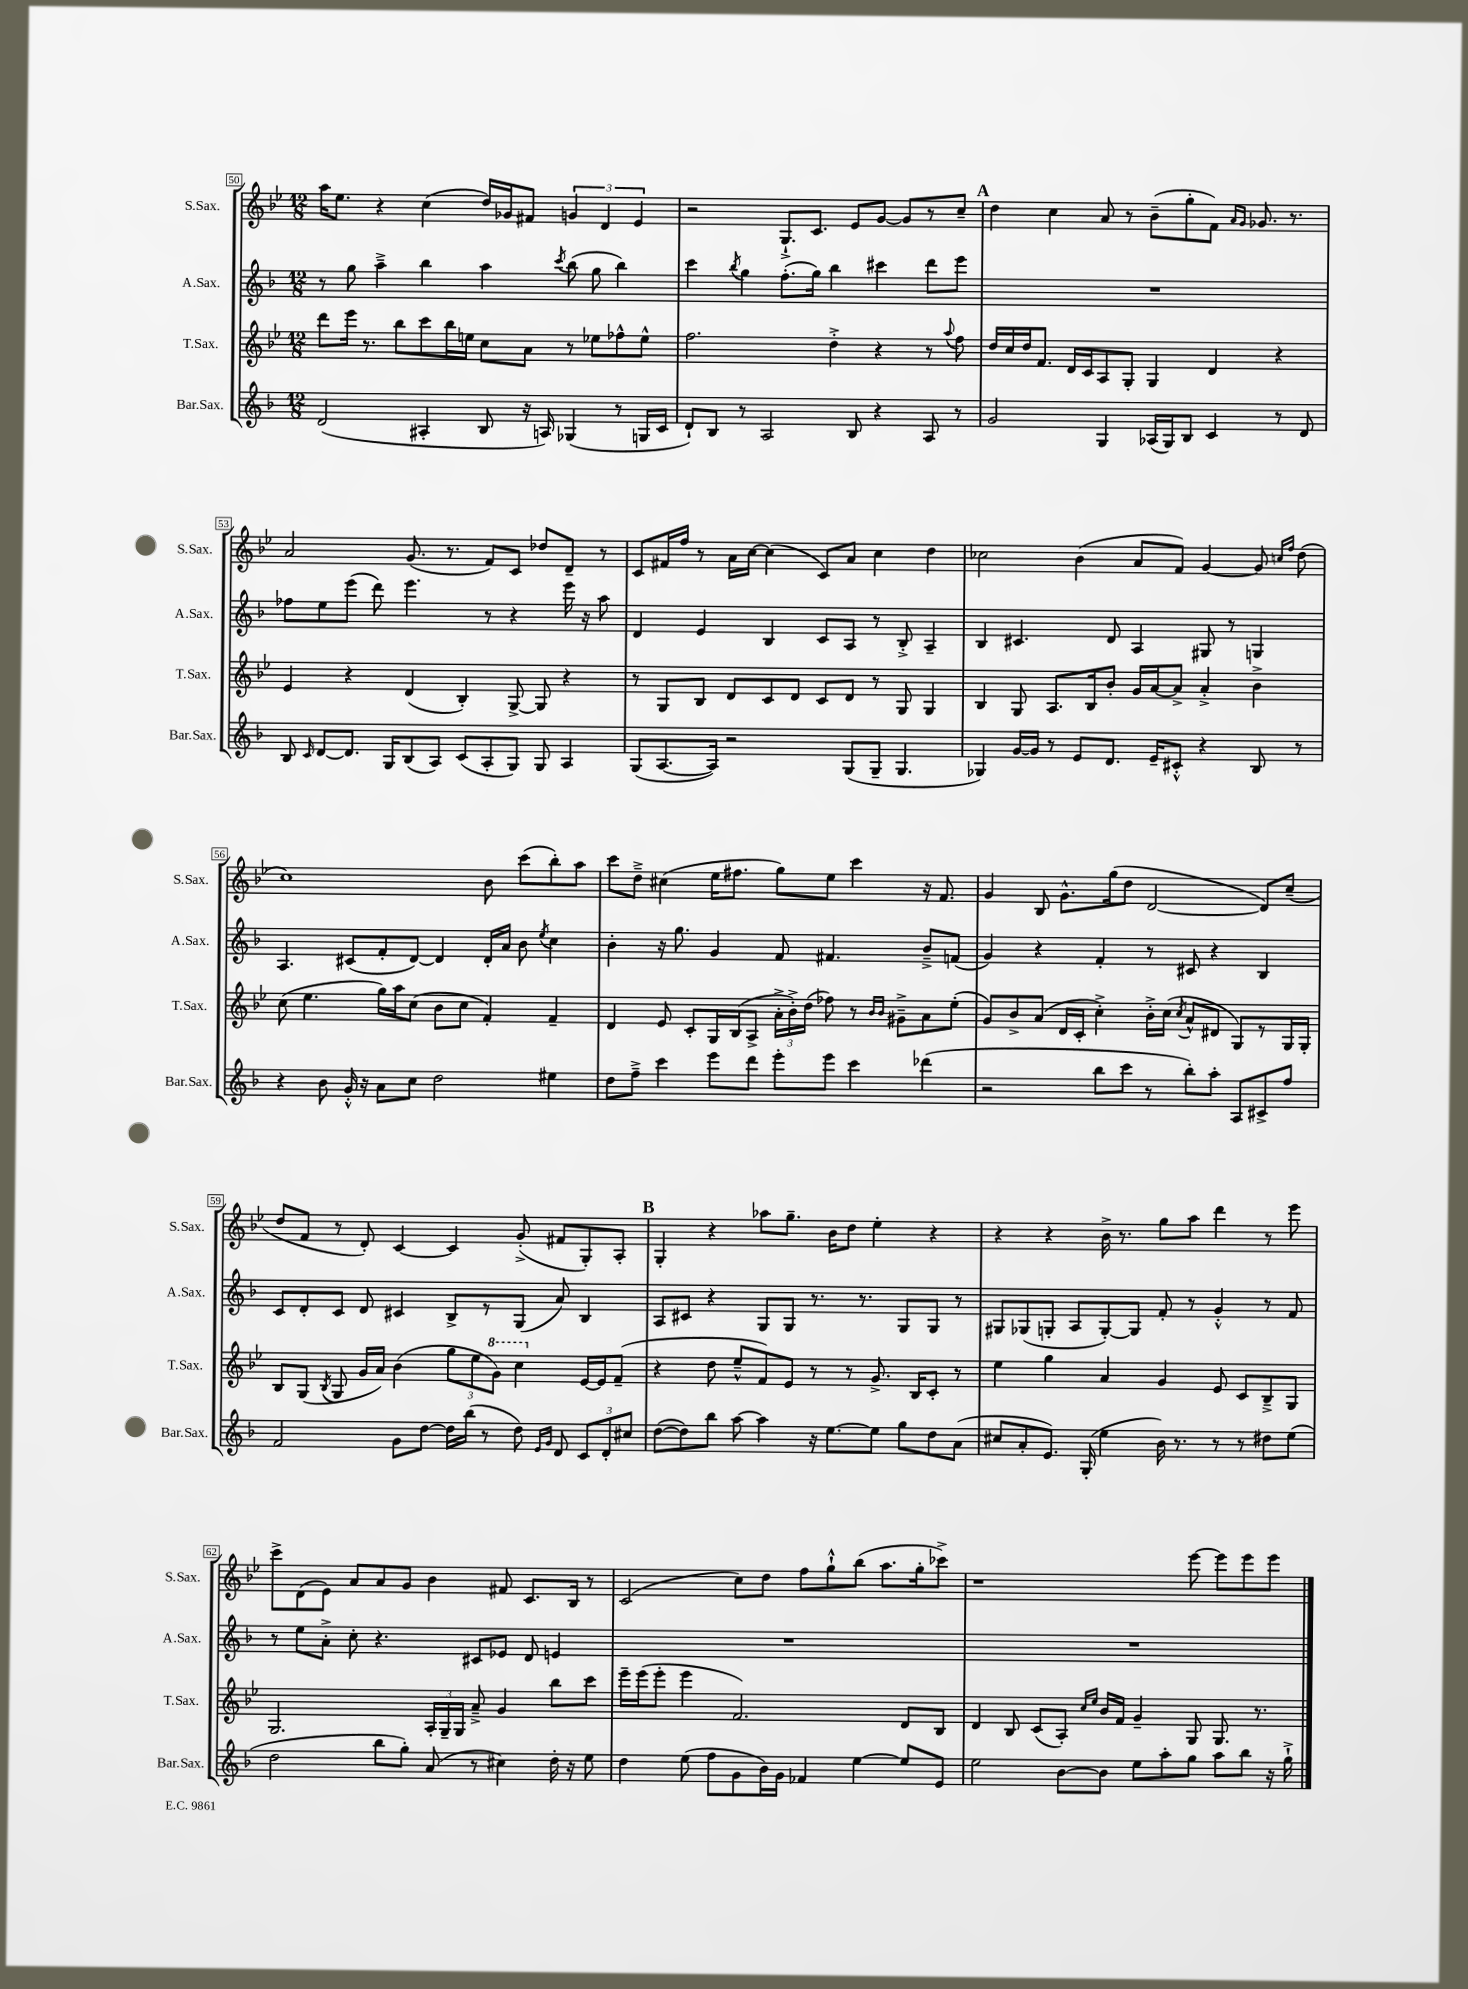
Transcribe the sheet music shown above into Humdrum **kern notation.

**kern	**kern	**kern	**kern
*staff4	*staff3	*staff2	*staff1
*clefG2	*clefG2	*clefG2	*clefG2
*k[b-]	*k[b-e-]	*k[b-]	*k[b-e-]
*M12/8	*M12/8	*M12/8	*M12/8
(2d	8ddd	8r	16aa
.	.	.	8.ee-
.	16eee-	8gg	.
.	8.r	.	.
.	.	4aa~^	4r
.	8bb-	.	.
4A#'	8ccc	4bb-	(4cc
.	16bb-	.	.
.	16ee	.	.
8B-	8cc	4aa	16dd)
.	.	.	16g-
16r	8a	.	8f#
16A)	.	.	.
.	.	8qccc	.
(4G-	8r	(8bb-	6g
.	8ee-	8gg	.
.	.	.	6d
8r	8ff-^^	4bb-)	.
.	.	.	6e-
16G	8ee-^^	.	.
16c	.	.	.
=	=	=	=
8d`)	2.ff	4ccc	2r
8B-	.	.	.
.	.	8qbb-	.
8r	.	4gg	.
2A	.	.	.
.	.	(8.ff'	8.G`^
.	.	16gg)	8.c
.	4dd'^	4bb-	.
8B-	.	.	8e-
4r	4r	4ccc#	[8g
.	.	.	8g]
8A	8r	8ddd	8r
.	8qqaa	.	.
8r	8ff	8eee	8cc~
=	=	=	=
2g	16dd	1.r	4dd
.	16cc	.	.
.	16dd	.	.
.	8.f	.	.
.	.	.	4cc
.	16d	.	.
.	16c	.	.
4G	8A	.	8a
.	8G'	.	8r
(16A-	4G	.	(8b-~
16G)	.	.	.
8B-	.	.	8gg'
4c	4d	.	8f)
.	.	.	16qqa
.	.	.	16qqg
.	.	.	8.g-
8r	4r	.	.
.	.	.	8.r
8d	.	.	.
=	=	=	=
8B-	4e-	8ff-	2a
16qqc	.	.	.
[8d	.	8ee	.
8.d]	4r	(8eee	.
.	.	8ddd)	.
16G	.	.	.
(8B-	(4d	4.eee	(8.g
8A)	.	.	.
.	.	.	8.r
(8c	4B-')	.	.
8A'	.	8r	8f)
8G)	[8G^	4r	8c
8G	8G]	.	8dd-
4A	4r	16eee	8d~
.	.	16r	.
.	.	8aa	8r
=	=	=	=
(8G	8r	4d	8c
[8.A	8G	.	16f#
.	.	.	16ff
.	8B-	4e	8r
16A])	.	.	.
2r	8d	.	16a
.	.	.	[16cc
.	8c	4B-	(4cc]
.	8d	.	.
.	8c	8c	8c)
(8G	8d	8A	8a
8G~	8r	8r	4cc
4.G	8G	8B-'^	.
.	4G	4A~	4dd
=	=	=	=
4G-)	4B-	4B-	2cc-
[16g	8G	4.c#	.
16g]	.	.	.
8r	8.A	.	.
8e	.	.	(4b-
.	16B-	.	.
8.d	8b-'	8d	.
.	16g	4A	8a
16e~	[16a	.	.
8c#'^^	8a^]	.	8f)
4r	4a'^	8G#	[4g
.	.	8r	.
8B-	4b-^	4G	8g]
.	.	.	16qqcc
.	.	.	16qqff
8r	.	.	(8dd
=	=	=	=
4r	(8cc	4.A	1cc)
.	4.ee-	.	.
8b-	.	.	.
16g'^^	.	(8c#	.
16r	.	.	.
8a	16gg)	8f'	.
.	16aa	.	.
8cc	(8cc	[8d)	.
2dd	8b-	4d]	.
.	8cc	.	.
.	4f')	16d'	8b-
.	.	16a	.
.	.	8b-	(8ccc
.	.	8qee	.
4ee#	4f~	4cc	8bb-')
.	.	.	8aa
=	=	=	=
8dd	4d	4b-'	8ccc
8ff~^	.	.	8dd~^
4ccc	8e-	16r	(4cc#
.	.	8.gg	.
.	8c'	.	.
8eee	16G	4g	16ee-
.	(16B-	.	8.ff#
8ddd	8A^	.	.
8eee'	24a'^	8f	8gg)
.	24b-'^)	.	.
.	(24dd	.	.
8eee	8ff-)	4.f#	8ee-
4ccc	8r	.	4ccc
.	16qqb-	.	.
.	16qqb-	.	.
.	8g#~^	.	.
(4ddd-	8a	8b-~^	16r
.	.	.	8.f
.	(8ee-'	(8f	.
=	=	=	=
2r	8g)	4g)	4g
.	8b-^	.	.
.	(8a	4r	8B-
.	16d	.	8.g^^
.	16c'	.	.
8bb-	4cc'^)	4f'	.
.	.	.	(16gg
8ccc	.	.	8dd
8r	16b-'^	8r	[2d
.	(16cc	.	.
.	8qcc	.	.
8bb-')	8a^^	8c#	.
8aa'	8d#	4r	.
8A	8G)	.	.
8c#^	8r	4B-	8d])
8ff	16G	.	(8cc~
.	16G'	.	.
=	=	=	=
2f	8B-	8c	8dd
.	(8G	8d'	8f
.	8qB-	.	.
.	8G	8c	8r
.	16g	8d	8d')
.	16a)	.	.
8g	(4b-	4c#	[4c
[8dd	.	.	.
16dd]	12gg	8B-^	4c]
(16bb-	.	.	.
.	12ee-	.	.
8r	.	8r	.
.	12gg)	.	.
8dd)	4ccc	(8G	(8g'^
16qqe	.	.	.
16qqg	.	.	.
8d	.	8a)	8f#
12c	[16e-	4B-	8G')
.	16e-]	.	.
12d'	.	.	.
.	(8f~	.	8A'
12cc#	.	.	.
=	=	=	=
([8dd	4r	8A	4G'
8dd])	.	8c#	.
8bb-	8dd	4r	4r
[8aa	8ee-~^^	.	.
4aa]	8f)	8G	8aa-
.	8e-	8G	8.gg~
16r	8r	8.r	.
[8.ee	.	.	16b-
.	8r	.	8dd
.	.	8.r	.
8ee]	8.g^	.	4ee-'
8gg	.	8G	.
.	16B-	.	.
8dd	8c'	8G	4r
(8a	8r	8r	.
=	=	=	=
8cc#	4ee-	8G#	4r
8a'	.	(8G-	.
8.e)	4gg	8G'	4r
.	.	8A	.
(16G'	.	.	.
4ee	4a	[8G')	16b-^
.	.	.	8.r
.	.	8G]	.
16b-)	4g	8f'	8gg
8.r	.	.	.
.	.	8r	8aa
8r	8e-	4g'^^	4ddd
8r	8c	.	.
8dd#	8B-~^	8r	8r
(8ee	8G	8f	8eee-
=	=	=	=
2dd	2.G	8r	8ccc^
.	.	8ee	(8d
.	.	8a'^	8e-)
.	.	8cc'	8a
8bb-	.	4.r	8a
8gg')	.	.	8g
(8a	24A'	.	4b-
.	24G~	.	.
.	24G	.	.
8r	8a~^	8c#	.
4cc#)	4g	8e-	8f#
.	.	8d	8.c
16dd'	8bb-	4e	.
16r	.	.	16B-
8ee	8ccc	.	8r
=	=	=	=
4dd	16eee-~	1.r	(2c
.	(16eee-	.	.
.	8eee-'	.	.
(8ee	4eee-	.	.
8ff	.	.	.
8g	2.f)	.	8cc)
16b-)	.	.	8dd
16g	.	.	.
4f-	.	.	8ff
.	.	.	8gg`^^
[4ee	.	.	(8bb-
.	.	.	8.aa
8ee]	8d	.	.
.	.	.	16gg'
8e	8B-	.	8ccc-^)
=	=	=	=
2ee	4d	1.r	1r
.	8B-	.	.
.	(8c	.	.
[8b-	8A')	.	.
.	16qqcc	.	.
.	16qqee-	.	.
8b-]	16b-	.	.
.	16f	.	.
8ee	4g~	.	.
8aa'	.	.	.
8gg	8G	.	[8eee-
8aa	8.G	.	8eee-]
8bb-	.	.	8eee-
.	8.r	.	.
16r	.	.	8eee-
16gg`^	.	.	.
==	==	==	==
*-	*-	*-	*-
